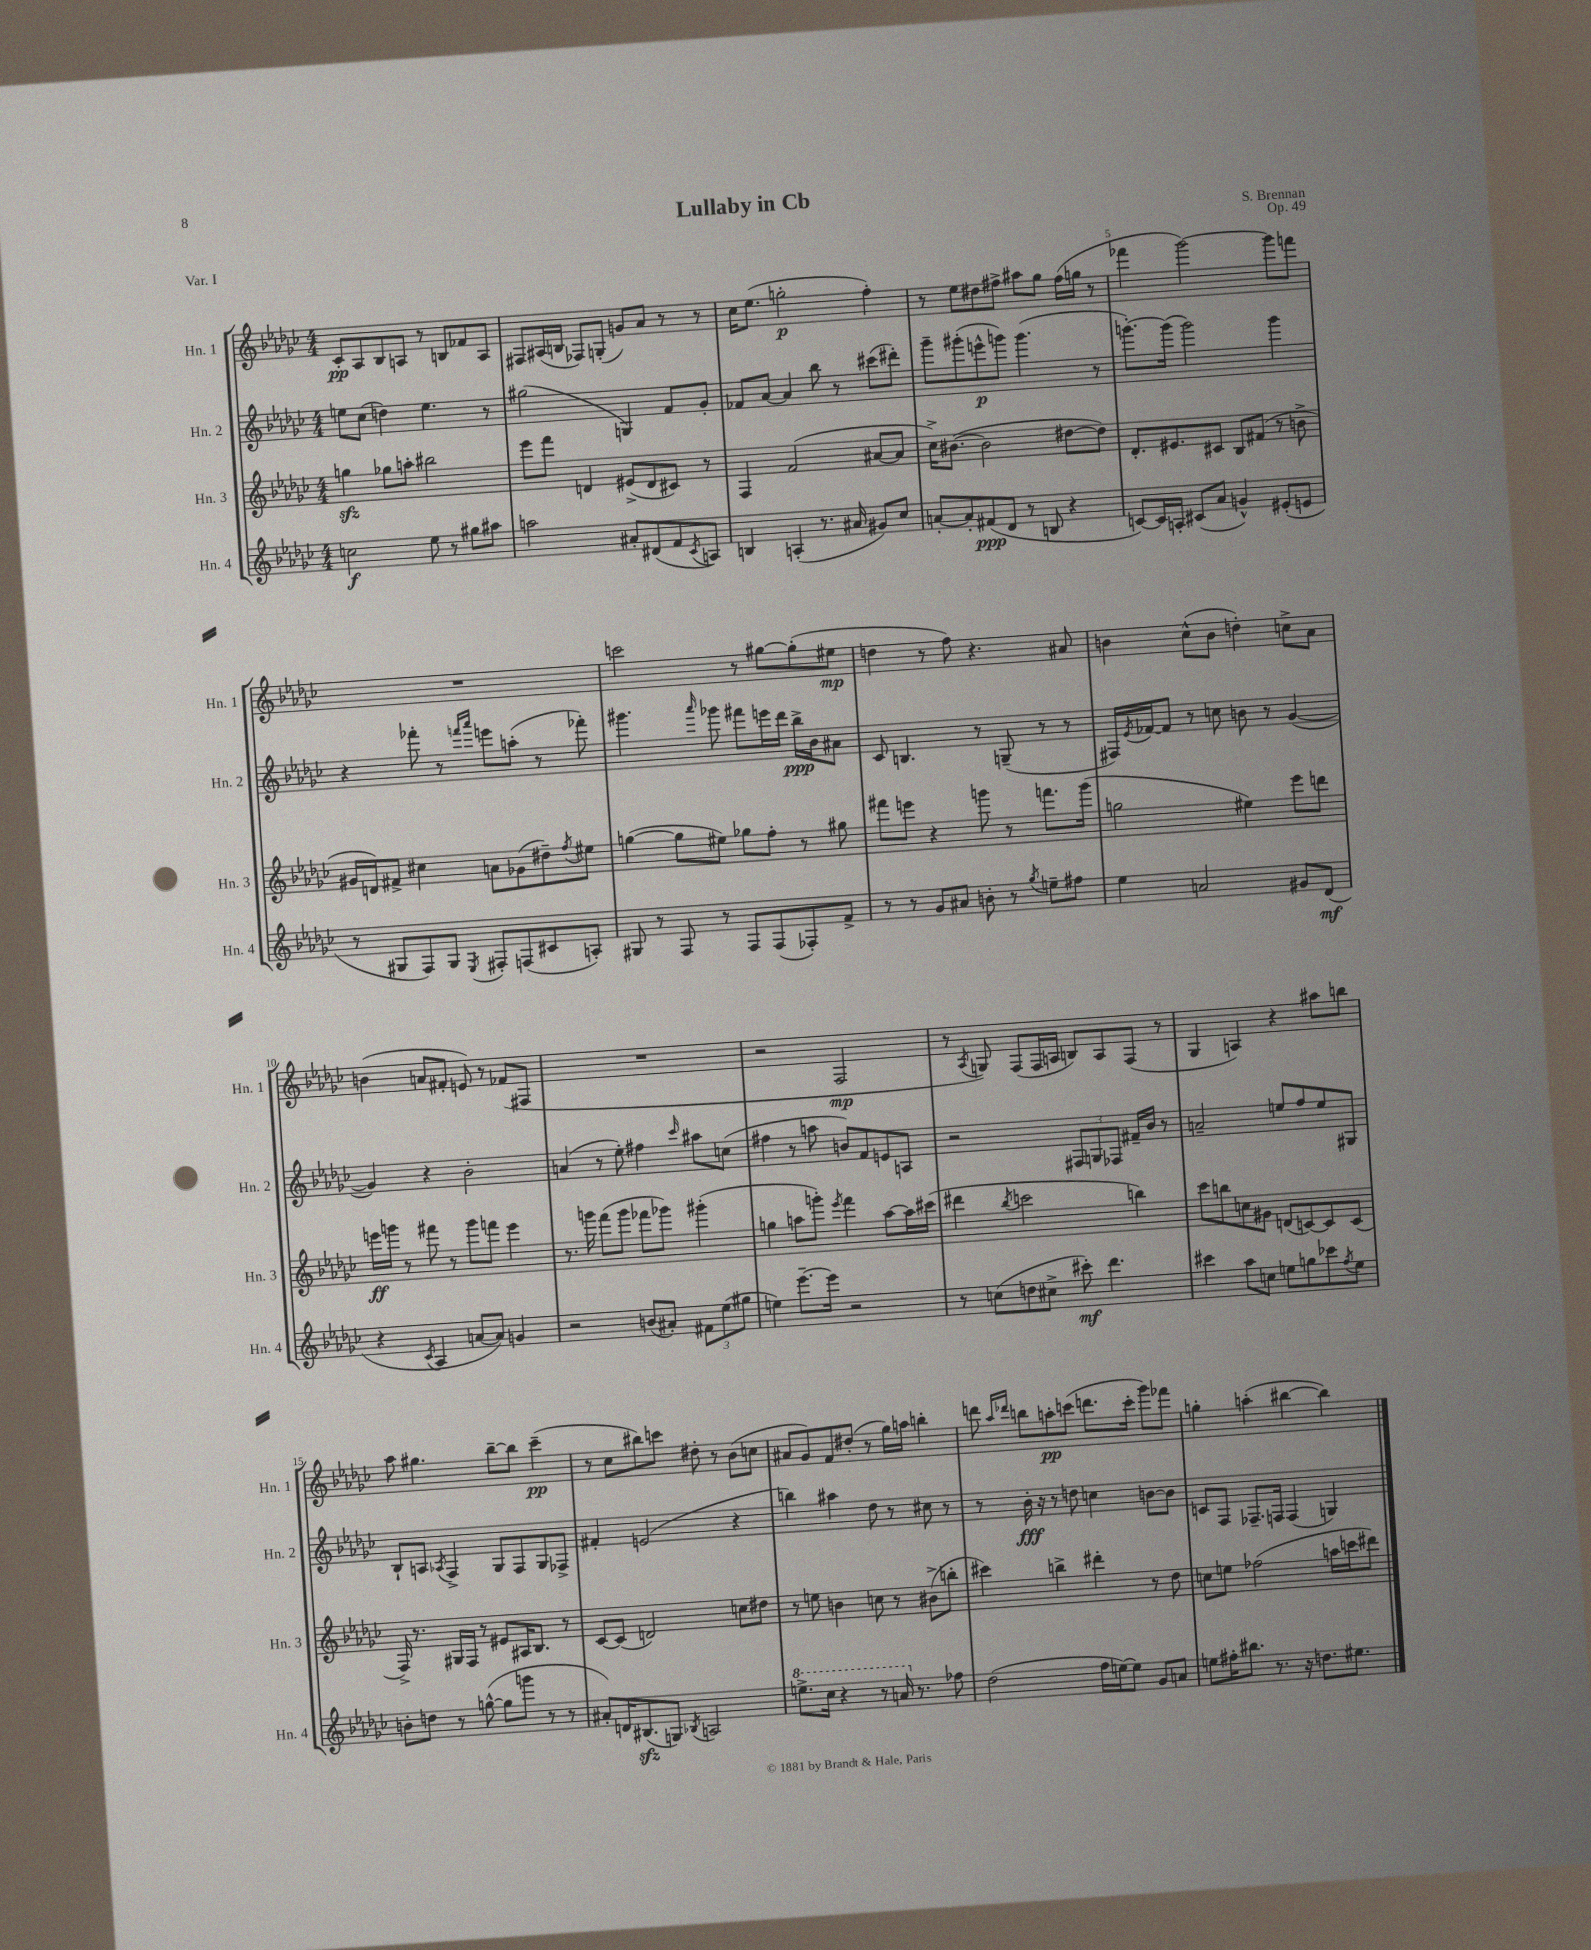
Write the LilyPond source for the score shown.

\header { title = "Lullaby in Cb" composer = "S. Brennan" opus = "Op. 49" piece = "Var. I" }
<<
\new StaffGroup <<
\new Staff = "s0" \with { instrumentName = "Hn. 1" shortInstrumentName = "Hn. 1" } {
    \clef treble \key ges \major \numericTimeSignature \time 4/4
    ces'8-.\pp aes8 bes8 a8 r8 b8 fes'8 a8 |
    fis8 ais16( b16 fes8) g8-.( g'8) aes'8 r8 r8 |
    ces''16 ees''8.( g''2-.\p f''4-.) |
    r8 ees''8 dis''8 fis''8-> ais''8 ges''8 fis''16( g''16 r8 |
    fes'''4 ges'''2~) ges'''8 f'''8 |
    R1 |
    c'''2 r8 gis''8~ gis''8-.( eis''8\mp |
    d''4 r8 f''8) r4. ais'8 |
    b'4 ces''8-^( b'8 d''4-.) c''8-> aes'8 |
    b'4( a'8 fis'8-. e'8) r8 fes'8( fis8 |
    R1 |
    r2 f2\mp |
    r8 \acciaccatura { aes8 } g8) f8( f16 a16 b8) a8 f8( r8 |
    ges4 a4) r4 ais''8 b''8 |
    aes''8 gis''4. bes''8~-- bes''8 ces'''4--\pp( |
    r8 ces''8 bis''8) c'''8 dis''8-. r8 bes'8( c''8 |
    ais'8 ges'8) f'8 dis''8-.( r8 ges''16) a''16 b''4-. |
    d'''8 \grace { aes''16 des'''16 } b''8 a''8-.\pp c'''8( d'''8. c'''16-. ges'''8) fes'''8 |
    g''4-. a''4-.( bis''4~ bis''4) \bar "|." |
}
\new Staff = "s1" \with { instrumentName = "Hn. 2" shortInstrumentName = "Hn. 2" } {
    \clef treble \key ges \major \numericTimeSignature \time 4/4
    e''8 ces''8( d''4) e''4. r8 |
    gis''2( g4) f'8 ges'8-. |
    fes'8 aes'8~ aes'4 bes''8 r8 cis'''8( dis'''8-.) |
    ges'''8-- gis'''8-.( e'''8-^\p g'''8) g'''4.( r8 |
    g'''8.~-.) g'''16( g'''2) g'''4 |
    r4 fes'''8-. r8 \grace { f'''16 aes'''16 } e'''8 a''8-.( r8 fes'''8-.) |
    gis'''4. \grace { aes'''16 } ges'''8 fis'''8 e'''16 des'''16 bes''16->\ppp bes'16 ais'8 |
    ces'8 b4. r8 g8--( r8 r8 |
    fis16) \acciaccatura { ees'8 } fes'16~ fes'8 r8 c''8 b'8 r8 ges'4~( |
    ges'4) r4 bes'2-. |
    a'4( r8 ees''8-.) fis''4 \grace { ces'''16 } ais''8 c''8( |
    fis''4 r8 a''8 b'8) f'8 e'8 a8 |
    r2 \tuplet 3/2 { fis8 g8 fes8 } fis'16-- bes'16 r8 |
    a'2-- e''8 f''8 e''8 gis8 |
    bes8-! a8 \acciaccatura { aes8 } f4-> ges8 f8 ges8 fes8-> |
    fis'4-. e'2( r4 |
    b''4) ais''4 des''8 r8 cis''8 r8 |
    r8 bes'16-.\fff r16 r8 d''8 c''4 b'8~ b'8 |
    c'8 f8 fes8.-- f16 f4( g4) \bar "|." |
}
\new Staff = "s2" \with { instrumentName = "Hn. 3" shortInstrumentName = "Hn. 3" } {
    \clef treble \key ges \major \numericTimeSignature \time 4/4
    g''4\sfz ges''8 a''8-. bis''2 |
    ees'''8 f'''8 d'4 eis'8->( d'8 cis'8) r8 |
    f4 f'2( ais'8~ ais'8 |
    ces''16->) bis'8.~( bis'2 dis''8~ dis''8) |
    des'8.-. eis'8. cis'8 bes8 fis'8( r8 b'8-> |
    gis'16 d'16) fis'8-> cis''4 a'8 ges'8( dis''8--) \acciaccatura { f''8 } eis''8 |
    g''4~( g''8 eis''8) ges''8 f''8-. r8 gis''8 |
    fis'''8 e'''8 r4 g'''8 r8 f'''8. g'''16( |
    g''2 eis''4) ees'''8 d'''8 |
    e'''16\ff g'''16 r8 fis'''8 r8 g'''8 f'''8 e'''4 |
    r8. g'''16 f'''8( g'''8 fes'''8 ges'''8) gis'''4-.( |
    g''4 a''8 g'''8-.) \acciaccatura { ees'''8 } f'''4 a''8~ a''16 cis'''16( |
    dis'''4 \acciaccatura { bes''8 } c'''2 b''4) |
    ces'''8 b''8 c''8 gis'8 d'8( c'8~) c'8 c'8( |
    f16->) r8. gis16 f16 r8 eis'8 ais16 bes8. r8 |
    ces'8~ ces'8( d'2) c''8 dis''8 |
    r8 e''8 b'4 c''8 r8 bis'8->( b''8-. |
    cis'''4) b''4-> dis'''4-. r8 des''8 |
    c''8 e''8 fes''2( a''16 c'''16 dis'''8) \bar "|." |
}
\new Staff = "s3" \with { instrumentName = "Hn. 4" shortInstrumentName = "Hn. 4" } {
    \clef treble \key ges \major \numericTimeSignature \time 4/4
    c''2\f ees''8 r8 gis''8 ais''8 |
    a''2 ais'8-. dis'8( f'8 \acciaccatura { ces'8 } a8) |
    b4 a4-.( r8. ais'16 gis'8) ces''8 |
    a'8~-. a'8-. fis'8\ppp( des'8 r8 b8 r4 |
    c'8~) c'16 a16-. cis'8( aes'8 g'4-^) eis'8-.( e'8 |
    r8 gis8 f8) gis8 \acciaccatura { ees8 } fis8-. f8( cis'8 a8-.) |
    gis8 r8 f8 r8 f8 f8( fes8-.) f'8-> |
    r8 r8 ges'8 ais'8 b'8-. r8 \acciaccatura { ges''8 } e''8-- fis''8 |
    ees''4 a'2 gis'8 des'8\mf( |
    r4 \acciaccatura { ces'8 } aes4 a'8~ a'8) g'4 |
    r2 b'8( ais'8-.) \tuplet 3/2 { fis'8 ees''8( gis''8 } |
    e''4) ees'''8.~-- ees'''16 r2 |
    r8 c''8( d''8 cis''8-> cis'''8-.\mf) des'''4. |
    cis'''4 aes''8 c''8 e''8 g''8 ces'''8 \acciaccatura { f''8 } e''8 |
    b'8-. d''8 r8 g''8~-^( g''8 g'''8 r8 r8 |
    ais'8-.) d'16 bis8.\sfz( g8) \acciaccatura { bes8 } a2 |
    \ottava #1 e'''8.-> ces'''16 r4 r8 a''16 \ottava #0 r8. fes''8 |
    des''2( f''16 e''16~) e''8 ges'8 a'8 |
    e''8 fis''16-. bis''8. r8. r16 d''8. eis''8. \bar "|." |
}
>>
>>
\layout { \context { \Score \override BarNumber.break-visibility = ##(#f #t #t) barNumberVisibility = #(every-nth-bar-number-visible 5) } }
